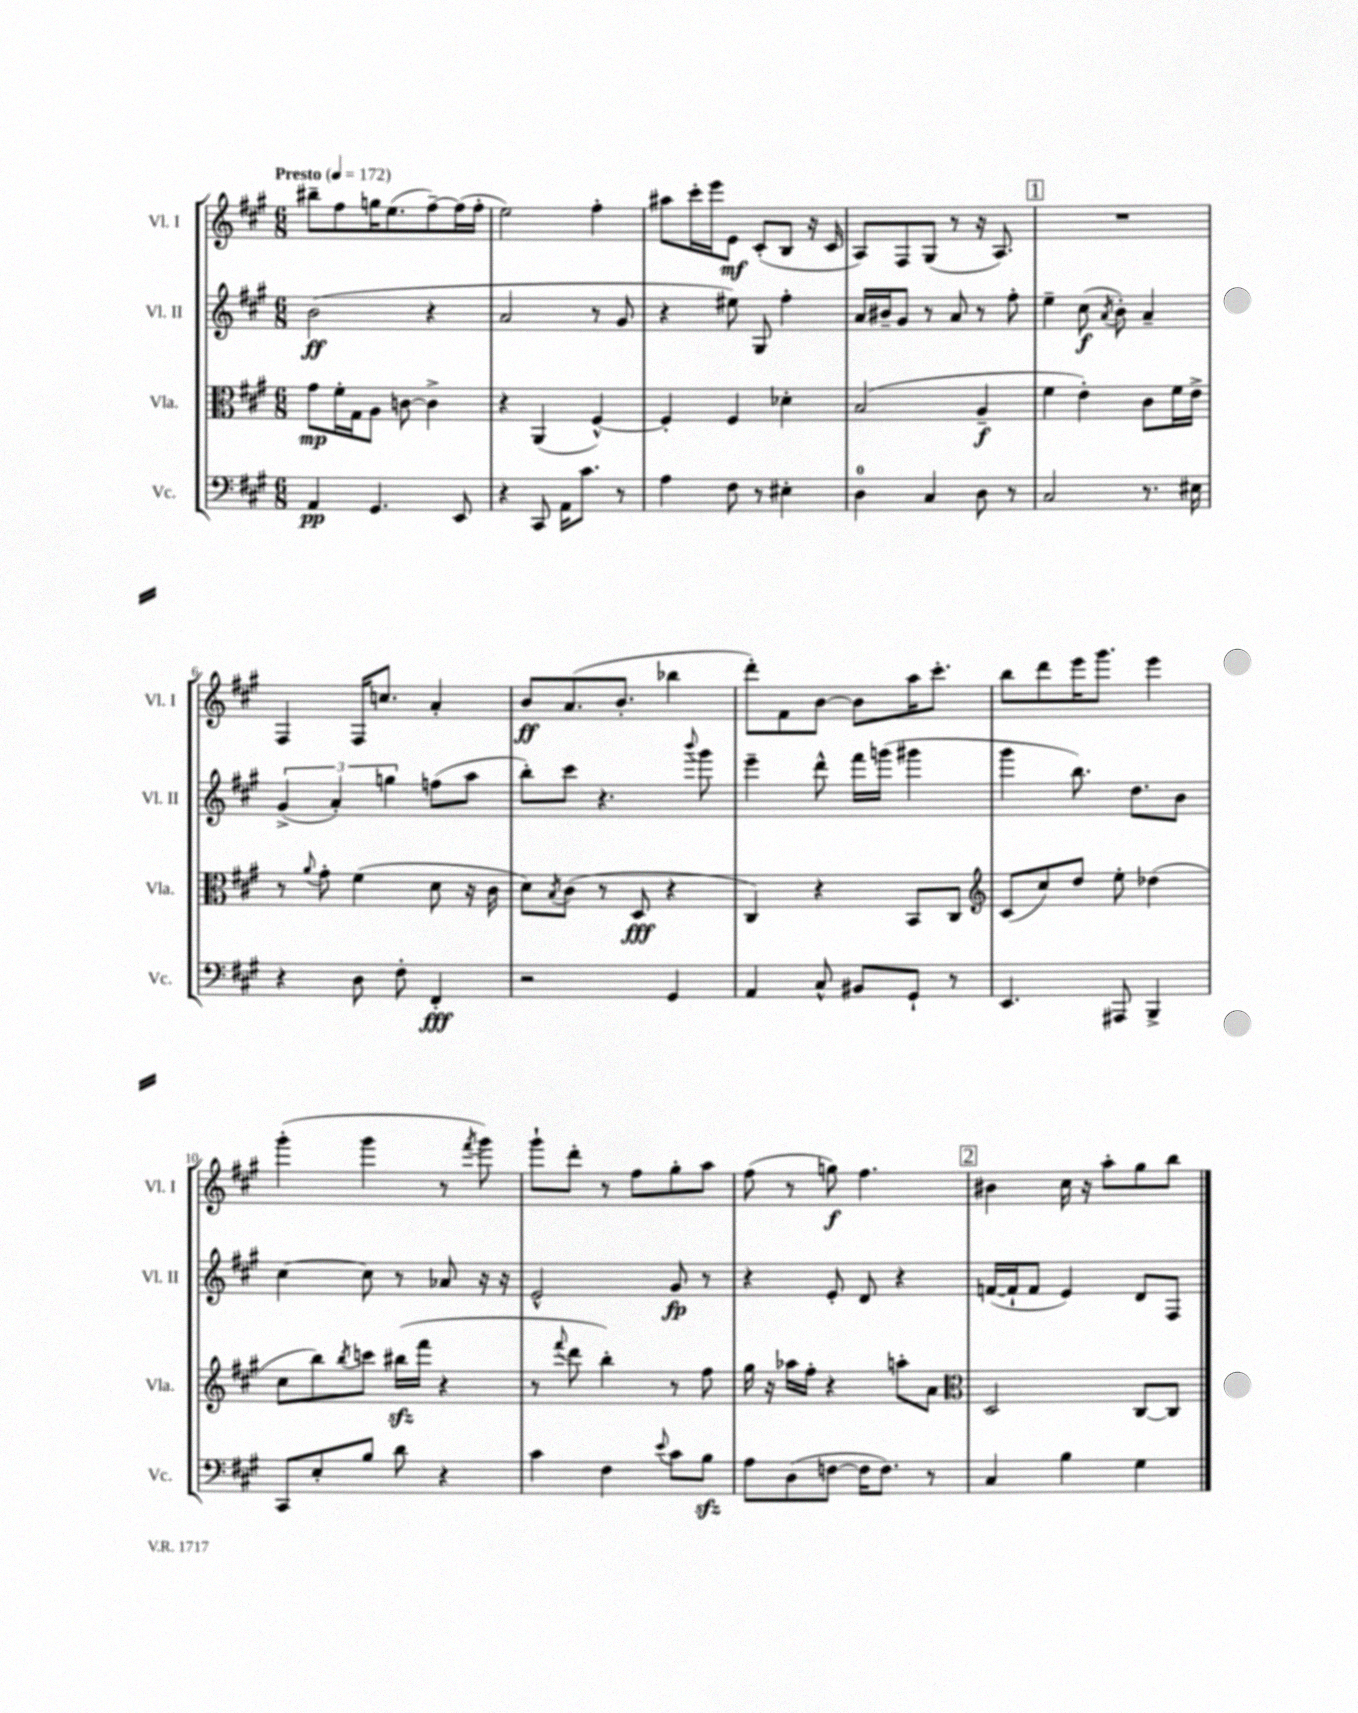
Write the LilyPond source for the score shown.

<<
\new StaffGroup <<
\new Staff = "s0" \with { instrumentName = "Vl. I" shortInstrumentName = "Vl. I" } {
    \clef treble \key a \major \numericTimeSignature \time 6/8 \tempo "Presto" 4 = 172
    bis''8-- fis''8 g''16 e''8.( fis''8~--) fis''16( fis''16-. |
    e''2) fis''4-. |
    ais''8 cis'''16-. e'''16 e'8\mf cis'8-.( b8 r16 cis'16 |
    a8) fis8 gis8( r8 r16 a8.) |
    \mark \markup { \box "1" } R2. |
    fis4 fis16 c''8. a'4-. |
    b'8\ff a'8.( b'8.-. bes''4 |
    d'''8-.) fis'8 b'8~ b'8 a''16 cis'''8.-. |
    b''8 d'''8 e'''16 gis'''8. e'''4 |
    gis'''4-.( gis'''4 r8 \acciaccatura { fis'''8 } gis'''8) |
    gis'''8-! d'''8-. r8 fis''8 gis''8-. a''8 |
    fis''8( r8 g''8\f) fis''4. |
    \mark \markup { \box "2" } bis'4 cis''16 r16 a''8-. gis''8 b''8 \bar "|." |
}
\new Staff = "s1" \with { instrumentName = "Vl. II" shortInstrumentName = "Vl. II" } {
    \clef treble \key a \major \numericTimeSignature \time 6/8
    b'2\ff( r4 |
    a'2 r8 gis'8 |
    r4 eis''8) gis8 fis''4-. |
    a'16 bis'16-- gis'8 r8 a'8 r8 fis''8-. |
    \mark \markup { \box "1" } e''4-- cis''8\f( \acciaccatura { a'8 } b'8-.) a'4-- |
    \tuplet 3/2 { gis'4->( a'4-.) g''4 } f''8( a''8 |
    b''8-.) cis'''8 r4. \appoggiatura { b'''8 } gis'''8 |
    e'''4-- d'''8-^ fis'''16 g'''16( gis'''4 |
    gis'''4 b''8.) d''8. b'8 |
    cis''4~ cis''8 r8 aes'8 r16 r16 |
    e'2-^ gis'8\fp r8 |
    r4 e'8-. d'8 r4 |
    \mark \markup { \box "2" } f'16~( f'16-! f'8 e'4) d'8 fis8 \bar "|." |
}
\new Staff = "s2" \with { instrumentName = "Vla." shortInstrumentName = "Vla." } {
    \clef alto \key a \major \numericTimeSignature \time 6/8
    gis'8\mp fis'16-. gis16 a8 c'8~ c'4-> |
    r4 a,4( fis4~-^) |
    fis4-. fis4 des'4-. |
    b2( a4--\f |
    \mark \markup { \box "1" } fis'4 e'4-.) cis'8 fis'16 e'16-> |
    r8 \appoggiatura { a'8 } gis'8-. fis'4( d'8 r16 cis'16 |
    d'8) \acciaccatura { b8 } cis'8( r8 d8\fff r4 |
    cis4) r4 b,8 cis8 |
    \clef treble cis'8( cis''8) d''8 e''8-. des''4( |
    cis''8 b''8) \acciaccatura { b''8 } c'''8 bis''16\sfz( fis'''16 r4 |
    r8 \appoggiatura { fis'''8 } d'''8 b''4-.) r8 fis''8 |
    gis''16 r16 aes''16 fis''16-. r4 a''8-. a'8 |
    \mark \markup { \box "2" } \clef alto d2 cis8~ cis8 \bar "|." |
}
\new Staff = "s3" \with { instrumentName = "Vc." shortInstrumentName = "Vc." } {
    \clef bass \key a \major \numericTimeSignature \time 6/8
    a,4\pp gis,4. e,8 |
    r4 cis,8 a,16 cis'8. r8 |
    a4 fis8 r8 eis4-. |
    d4-0 cis4 d8 r8 |
    \mark \markup { \box "1" } cis2 r8. eis16 |
    r4 d8 fis8-. fis,4-.\fff |
    r2 gis,4 |
    a,4 cis8-^ bis,8 gis,8-! r8 |
    e,4. ais,,8 b,,4-> |
    cis,8 e8-. b8 d'8 r4 |
    cis'4 fis4 \appoggiatura { e'8 } cis'8 b8\sfz |
    a8 d8( f8~ f16 f8.) r8 |
    \mark \markup { \box "2" } cis4 b4 gis4 \bar "|." |
}
>>
>>
